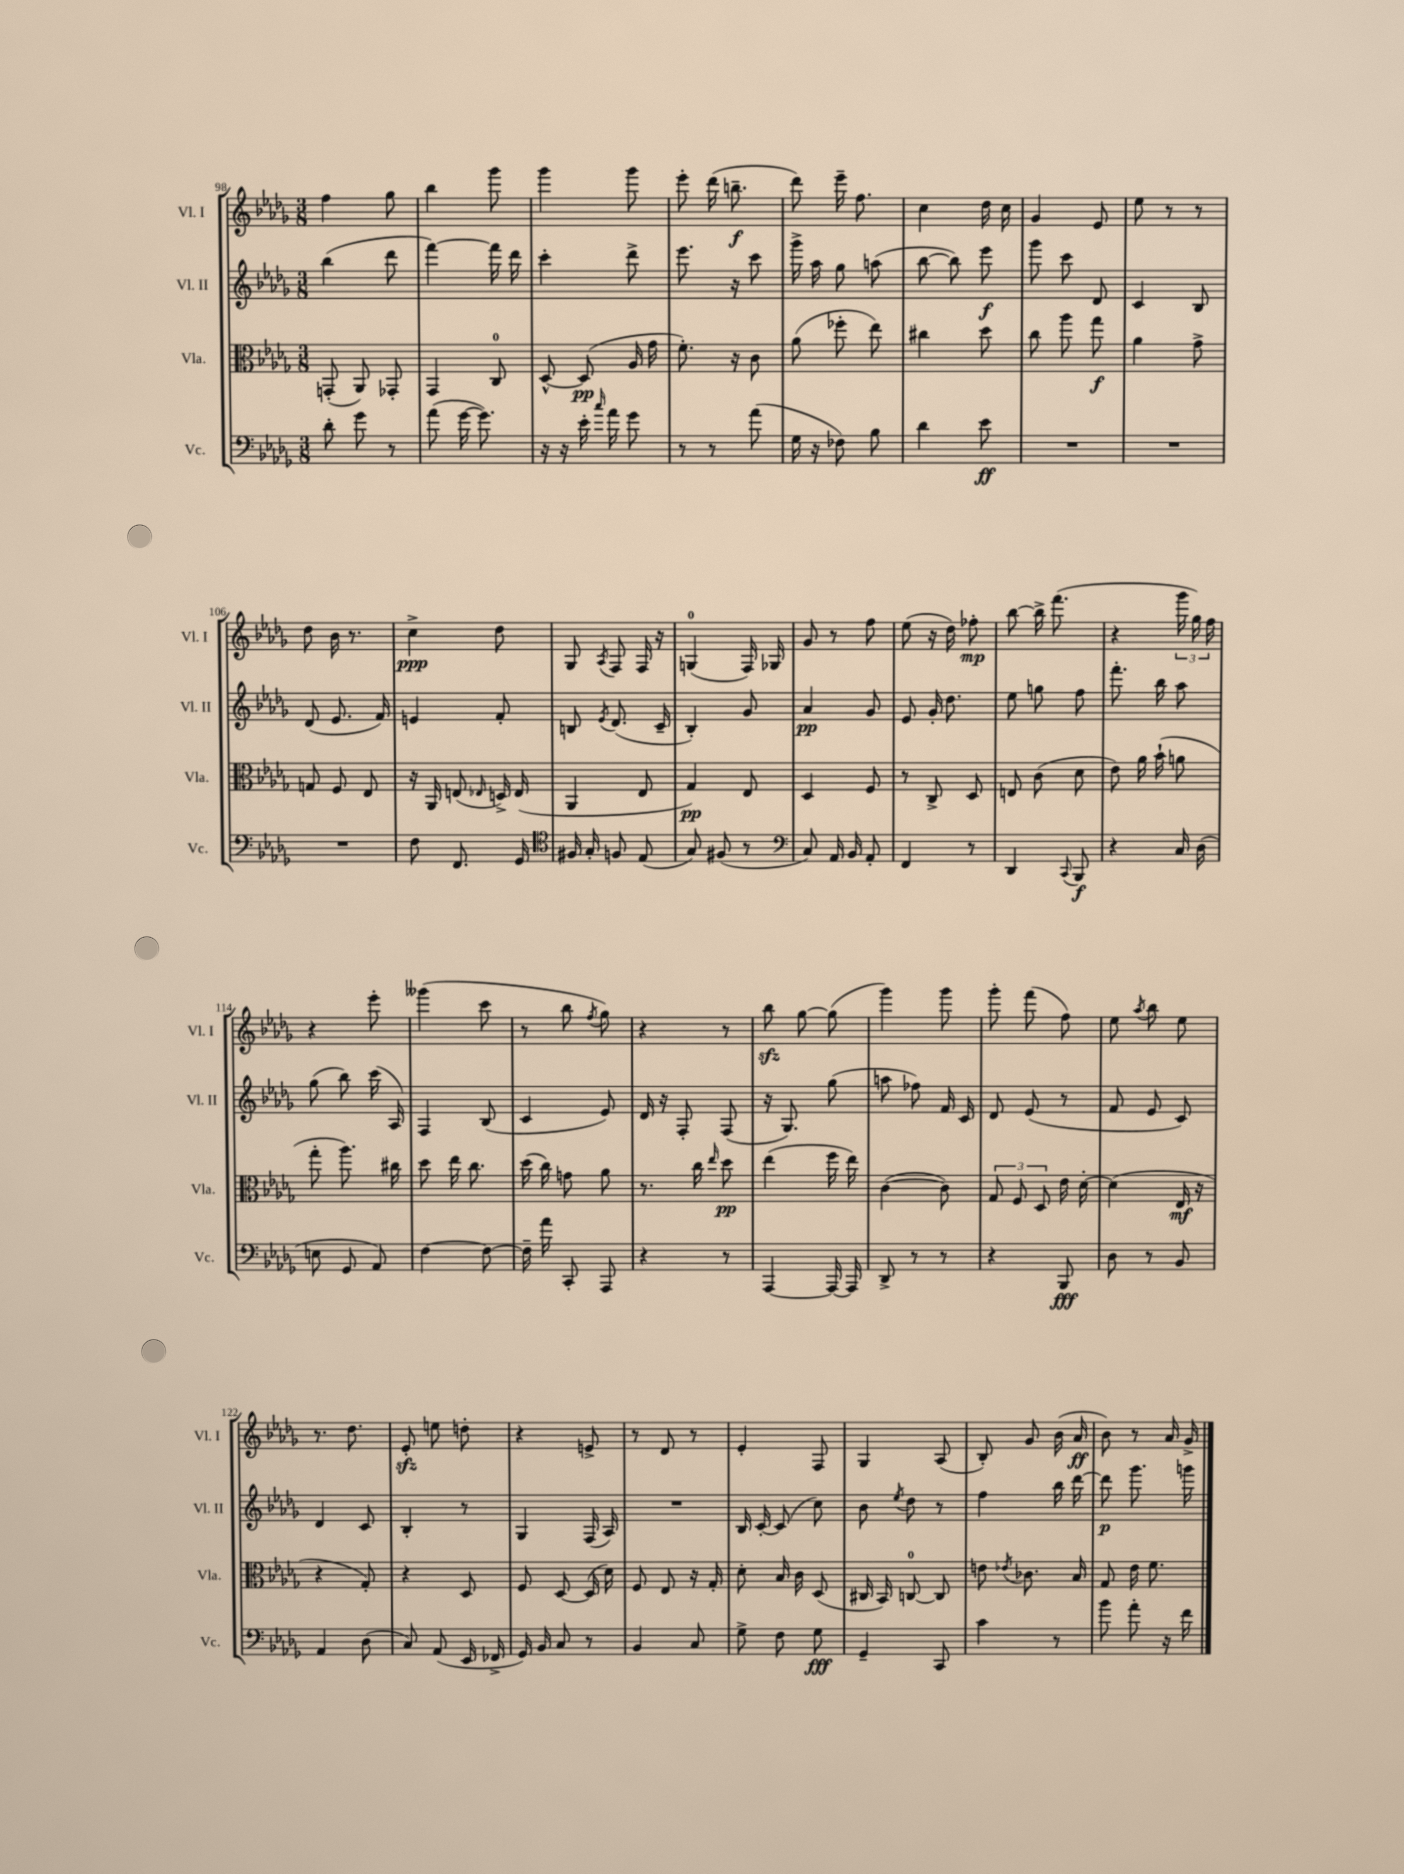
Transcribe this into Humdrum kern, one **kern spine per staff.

**kern	**kern	**kern	**kern
*staff4	*staff3	*staff2	*staff1
*clefF4	*clefC3	*clefG2	*clefG2
*k[b-e-a-d-g-]	*k[b-e-a-d-g-]	*k[b-e-a-d-g-]	*k[b-e-a-d-g-]
*M3/8	*M3/8	*M3/8	*M3/8
8d-'\	(8GG'/	(4bb-\	4ff\
8g-\	8AA-/)	.	.
8r	8GG-'/	8ddd-\	8gg-\
=	=	=	=
(8a-\	4GG-/	[4fff\)	4bb-\
[16g-\	.	.	.
8.g-\])	.	.	.
.	8C/	16fff\]	8ggg-\
.	.	16ddd-\	.
=	=	=	=
16r	[8D-^^/	4ccc'\	4ggg-\
16r	.	.	.
16e-'\	(8D-/]	.	.
16qqcc/	.	.	.
16a-\	.	.	.
8g-\	16A-/	8ddd-^\	8ggg-\
.	16g-\	.	.
=	=	=	=
8r	8.f'\)	8.eee-\	8eee-'\
8r	.	.	(16ddd-\
.	16r	16r	8.bb~\
(8a-\	8c\	8ccc\	.
=	=	=	=
16G-\	(8a-\	16ggg-^\	8ddd-\)
16r	.	16aa-\	.
8F-\)	8ff-'\	8gg-\	16eee-~\
.	.	.	8.ff\
8B-\	8ee-\)	(8aa\	.
=	=	=	=
4d-\	4cc#\	[8bb-\	4cc\
.	.	8bb-\])	.
8e-\	8dd-\	8eee-\	16dd-\
.	.	.	16cc\
=	=	=	=
4.r	8cc\	8ggg-\	4g-/
.	8aa-\	8ccc\	.
.	8gg-\	8d-/	8e-/
=	=	=	=
4.r	4a-\	4c/	8ee-\
.	.	.	8r
.	8g-^\	8B-/	8r
=	=	=	=
4.r	8G/	(8d-/	8dd-\
.	8F/	8.e-/	16b-\
.	.	.	8.r
.	8E-/	.	.
.	.	16f/)	.
=	=	=	=
8F\	16r	4e/	4cc^\
.	16AA-/	.	.
8.FF/	(8E/	.	.
.	16qqE-/	.	.
.	16D^/)	8f'/	8dd-\
16GG-/	(16E-/	.	.
=	=	=	=
*clefC4	*	*	*
16F#/	4AA-/	8B/	8G-/
16G-'/	.	.	.
.	.	8qe-/	8qA-/
8F/	.	(8.d-/	8F/
(8E-/	8E-/	.	16F/
.	.	16c~/	16r
=	=	=	=
8G-/)	4G-/)	4B-'/)	(4G/
(8F#/	.	.	.
8r	8E-/	8g-/	16F/)
.	.	.	16G-/
=	=	=	=
*clefF4	*	*	*
8C/)	4D-/	4a-/	8g-/
16AA-/	.	.	8r
16BB-/	.	.	.
8AA-'/	8F/	8g-/	8ff\
=	=	=	=
4FF/	8r	8e-/	(8ee-\
.	8C^/	16g-'/	16r
.	.	8.dd-\	16dd-\)
8r	8D-/	.	8ff-'\
=	=	=	=
4DD-/	8E/	8ee-\	[8bb-\
.	(8c\	8gg\	16bb-^\]
.	.	.	(8.fff\
8qqCC/	.	.	.
8BBB-/	8d-\	8ff\	.
=	=	=	=
4r	8e-\)	8.fff'\	4r
.	16a-\	.	.
.	(16b-`\	16bb-\	.
16C/	8a\	8aa-\	24ggg-\
.	.	.	24gg-\)
(16D-\	.	.	.
.	.	.	24ff\
=	=	=	=
8E\	8gg-'\	(8gg-\	4r
8GG-/	8.aa-\)	8bb-\)	.
8AA-/)	.	(16ccc\	8eee-'\
.	16cc#\	16A-/)	.
=	=	=	=
[4F\	8dd-\	4F/	(4ggg--\
.	16ee-\	.	.
.	8.cc\	.	.
8F\_	.	(8B-/	8ccc\
=	=	=	=
16F~\]	(16dd-\	4c/	8r
16a-\	16cc\)	.	.
8CC'/	8g\	.	8bb-\
.	.	.	8qff/
8AAA-/	8a-\	8e-/)	8gg-\)
=	=	=	=
4r	8.r	16d-/	4r
.	.	16r	.
.	.	8F'/	.
.	16cc\	.	.
.	16qqee-/	.	.
8r	8dd-\	(8F/	8r
=	=	=	=
[4AAA-/	(4ee-\	16r	8bb-\
.	.	8.G-/)	.
.	.	.	[8gg-\
16AAA-/_	16ff\	(8gg-\	(8gg-\]
16AAA-/]	16ee-\)	.	.
=	=	=	=
8DD-^/	([4c\	8aa\	4ggg-\)
8r	.	8ff-\)	.
8r	8c\])	16f/	8ggg-\
.	.	16c/	.
=	=	=	=
4r	12G-/	8d-/	8ggg-'\
.	12F/	.	.
.	.	(8e-/	(8fff\
.	12D-/	.	.
8BBB-/	16e-\	8r	8ff\)
.	[16d-'\	.	.
=	=	=	=
8D-\	(4d-\]	8f/	8ee-\
.	.	.	8qaa-/
8r	.	8e-/	8bb-\
8BB-/	16E-/	8c/)	8ee-\
.	16r	.	.
=	=	=	=
4AA-/	4r	4d-/	8.r
.	.	.	8.dd-\
(8D-\	8G-'/)	8c/	.
=	=	=	=
8C/)	4r	4B-'/	8e-'/
(8AA-/	.	.	8ee\
16EE-/	8D-/	8r	8dd'\
16FF-^/	.	.	.
=	=	=	=
16GG-/)	8F/	4G-/	4r
16BB-/	.	.	.
8C/	[8D-/	.	.
8r	(16D-/]	(16F/	8e^/
.	16d-\)	16A-/)	.
=	=	=	=
4BB-/	8F/	4.r	8r
.	8E-/	.	8d-/
8C/	16r	.	8r
.	16G-'/	.	.
=	=	=	=
8G-^\	8d-'\	16B-/	4e-'/
.	.	[16c'/	.
8F\	16B-/	(8c/]	.
.	16c\	.	.
8G-\	(8D-/	8cc\)	8F/
=	=	=	=
4GG-~/	16C#/	8b-\	4G-/
.	16BB-/)	.	.
.	.	8qee-/	.
.	[8C/	8dd-\	.
8CC/	8C/]	8r	(8A-/
=	=	=	=
4c\	8e\	4ff\	8B-'/)
.	8qe-/	.	.
.	8.c-\	.	8g-/
8r	.	16bb-\	(16b-\
.	16B-/	[16ddd-\	16a-/
=	=	=	=
8b-\	8G-/	8ddd-\]	8b-\)
8a-'\	16e-\	8.ggg-\	8r
.	8.f\	.	.
16r	.	.	16a-/
16f\	.	16ggg\	16g-^/
==	==	==	==
*-	*-	*-	*-
